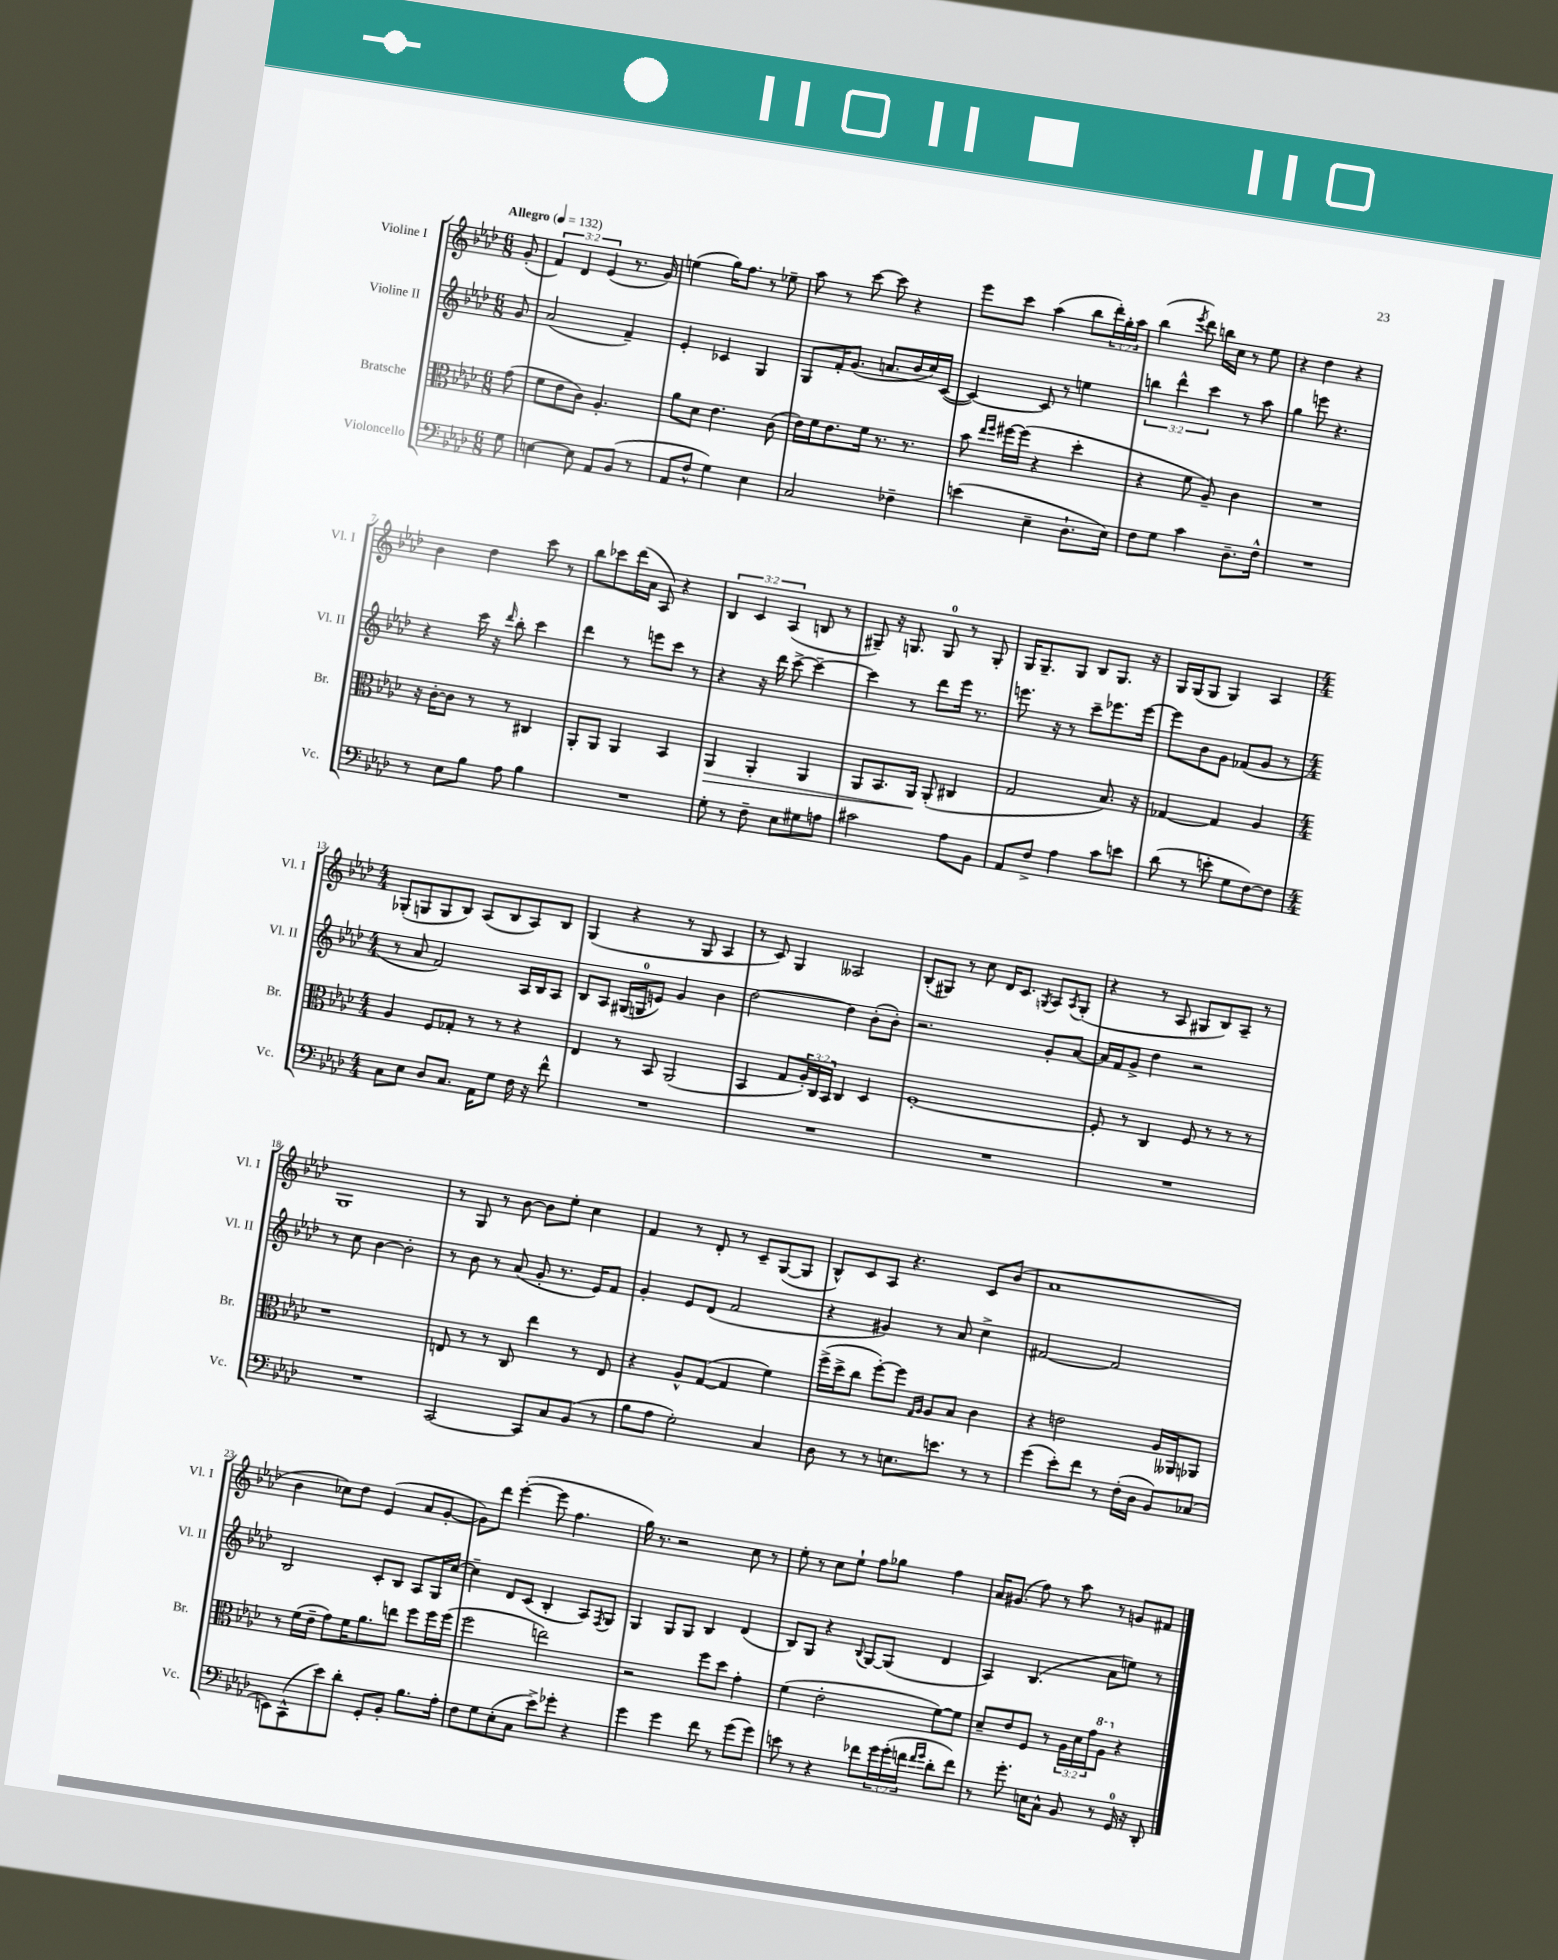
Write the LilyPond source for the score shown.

<<
\new StaffGroup <<
\new Staff = "s0" \with { instrumentName = "Violine I" shortInstrumentName = "Vl. I" } {
    \clef treble \key aes \major \numericTimeSignature \time 6/8 \override Staff.TupletNumber.text = #tuplet-number::calc-fraction-text \partial 8 \tempo "Allegro" 4 = 132
    g'8-.( |
    \tuplet 3/2 { f'4) des'4 ees'4( } r8. g'16) |
    e''4( g''16) f''8. r8 ees''8-- |
    aes''8 r8 c'''8~ c'''8 r4 |
    ees'''8 c'''8 aes''4( bes''8 \tuplet 3/2 { des'''16-.) g''16-. aes''16 } |
    bes''4( \acciaccatura { ees'''8 } des'''8) b''16 c''16 r8 ees''8 |
    r4 des''4 r4 |
    bes'4 des''4 c'''8 r8 |
    bes''8 ces'''8 des'''16( aes'16 aes8) r4 |
    \tuplet 3/2 { bes4 c'4 aes4( } b8 r8 |
    gis8--) r16 g8. g8-0 r8 g8-. |
    g16 g8.-- g8 bes8 g8. r16 |
    g16 g16( g8 g4) aes4 |
    \numericTimeSignature \time 4/4 ges8-.( g8 g8 bes8) aes8( bes8 aes8) bes8 |
    g4( r4 r8 g8 aes4 |
    r8 c'8) g4 aeses2 |
    bes8-.( gis8) r8 c''8 des'16 c'8. \acciaccatura { g8 } aes8 \acciaccatura { aes8 } g8-.( |
    r4 r8 aes8 gis8 bes8) aes8-- r8 |
    g1 |
    r8 g8 r8 bes'8~ bes'8 ees''8-. c''4 |
    f'4 r8 des'8-. r8 c'8-- g8~( g8 |
    bes8-^) c'8 aes8 r4. c'8 bes'8( |
    aes'1 |
    bes'4 ces''8) des''8 ees'4( aes'8 g'8~-. |
    g'8) des'''8 ees'''4~-.( ees'''8 f''4. |
    g''16) r8. r2 c''8 r8 |
    ees''8-. r8 c''8 ees''8-! f''8 ges''8 f''4 |
    aes'16 gis'8.( f''8) r8 aes''8 r8 g'8 fis'8 \bar "|." |
}
\new Staff = "s1" \with { instrumentName = "Violine II" shortInstrumentName = "Vl. II" } {
    \clef treble \key aes \major \numericTimeSignature \time 6/8 \override Staff.TupletNumber.text = #tuplet-number::calc-fraction-text \partial 8
    g'8 |
    aes'2( f'4--) |
    ees'4-. ces'4 g4 |
    g8 f'16-. g'8.( a'8. bes'16 c''16) c'16~( |
    c'4~) c'8 r8 e''4 |
    \tuplet 3/2 { b''4 des'''4-^ c'''4 } r8 aes''8 |
    g''4 e'''8 r4. |
    r4 c'''16 r16 \grace { des'''16 } bes''8-. c'''4 |
    des'''4 r8 e'''8 c'''8 r8 |
    r4 r16 des'''16 c'''8~-> c'''4~-- |
    c'''4 r8 des'''8 ees'''16 r8. |
    e'''8. r16 r8 c'''8-- ees'''8. ees'''16~ |
    ees'''8 bes'8 g'8 fes'8( g'8 r8 |
    \numericTimeSignature \time 4/4 r8 aes'8 f'2) aes16 bes16 aes8 |
    bes8 aes8 gis16( g16-0 e'8) g'4 bes'4 |
    des''2~ des''4 bes'8-.( bes'8-.) |
    r2. g'8-. aes'8~ |
    aes'16 f'16 g'8-> des''4 r2 |
    r8 c''8 bes'4~ bes'2-. |
    r8 bes'8 r8 aes'8( g'8-. r8. ees'16) f'8 |
    g'4-. ees'8 des'8( f'2 |
    r4 gis'4) r8 aes'8 c''4-> |
    fis'2~ fis'2 |
    bes2 c'8-. bes8 aes8 g16 c''16~ |
    c''4-- des'8 c'8( bes4-. aes8) \acciaccatura { f8 } g8 |
    g4 g8 g8 bes4 des'4( |
    bes8) g8 r4 \appoggiatura { bes8 } g8~ g8( des'4 |
    aes4) bes4.( aes'8 e''8) r8 \bar "|." |
}
\new Staff = "s2" \with { instrumentName = "Bratsche" shortInstrumentName = "Br." } {
    \clef alto \key aes \major \numericTimeSignature \time 6/8 \override Staff.TupletNumber.text = #tuplet-number::calc-fraction-text \partial 8
    g'8( |
    f'8 ees'8 c'8) aes4.-. |
    aes'8 des'8 ees'4. c'8( |
    ees'16) f'16 ees'8. f'16 r8. r8. |
    bes'8 \grace { ees''16 f''16 } fis''16~ fis''16( r4 des''4-. |
    r4 f'8 aes8--) c'4 |
    R2. |
    r16 c'16~-. c'8 r8 r8 cis4 |
    aes,8-. aes,8 aes,4 bes,4 |
    aes,4\> aes,4-. aes,4 |
    aes,8 bes,8. aes,16\! aes,8-.( cis4 |
    g2 bes8.) r16 |
    ges4~ ges4 aes4 |
    \numericTimeSignature \time 4/4 aes4 f8 ges8-. r8 r8 r4 |
    ees4 r8 bes,8 aes,2( |
    bes,4 g8 \tuplet 3/2 { aes16-.) c16 bes,16 } c4 des4 |
    f1~-. |
    f8-. r8 c4 f8 r8 r8 r8 |
    r1 |
    e8 r8 r8 c8 ees''4 r8 e8 |
    r4 aes8-^ g8~( g4 f'4) |
    f''16->( des''16-> c''8 f''8~-.) f''8 \grace { g16 aes16 } aes8 bes8 c'4 |
    r4 e'2 aes16 aeses,16 aes,8 |
    r8 f'16( ees'16-- g'8) f'16 aes'8. e''8 f''8 f''16 f''16( |
    f''2 e''2) |
    r2 f''8 des''8 g'4-. |
    f'4( ees'2-. f'8~) f'8 |
    des'8-- ees'8 f8 r8 \tuplet 3/2 { aes16 des'16 g'16 } \ottava #1 aes'8 \ottava #0 r4 \bar "|." |
}
\new Staff = "s3" \with { instrumentName = "Violoncello" shortInstrumentName = "Vc." } {
    \clef bass \key aes \major \numericTimeSignature \time 6/8 \override Staff.TupletNumber.text = #tuplet-number::calc-fraction-text \partial 8
    g8 |
    e4~ e8 aes,8 bes,8( r8 |
    aes,8 f8-^ g4) ees4 |
    c2 fes4-- |
    e'4( ees4-- des8.-! ees16) |
    f8 g8 c'4 des8.-- f16-^ |
    R2. |
    r8 ees8 bes8 aes8 bes4 |
    R2. |
    g8-. r8 f8-- ees8 gis8 a8 |
    cis'2 aes8 bes,8 |
    aes,8 f8-> aes4 c'8 e'8 |
    des'8( r8 e'8-. g8 f8~) f8 |
    \numericTimeSignature \time 4/4 c8 ees8 des8 c8. aes,16 g8 f16 r16 f'8-^ |
    R1 |
    R1 |
    R1 |
    R1 |
    R1 |
    c,2~ c,8 c8 bes,8( r8 |
    bes8 aes8 g2-.) c4 |
    des8 r8 r8 e8. e'8. r8 r8 |
    g'4( ees'8-.) f'8 r8 f16-.( des16 bes,8) ces8( |
    e,8) c,8-^( ees'8) des'8-. g,8-. bes,8-. bes8. aes16-. |
    f8 g8 ees8-.( c8 ees'8->) ges'8-. r4 |
    g'4 g'4 f'8 r8 g'8( g'8) |
    e'8 r8 r4 fes'8 \tuplet 3/2 { g'16 g'16-.( f'16 } \grace { f'16 g'16 } des'8-. f'8) |
    r8 g'8.-. e16 c8-^ bes,8 r8 g,16-0 r16 des,8-. \bar "|." |
}
>>
>>
